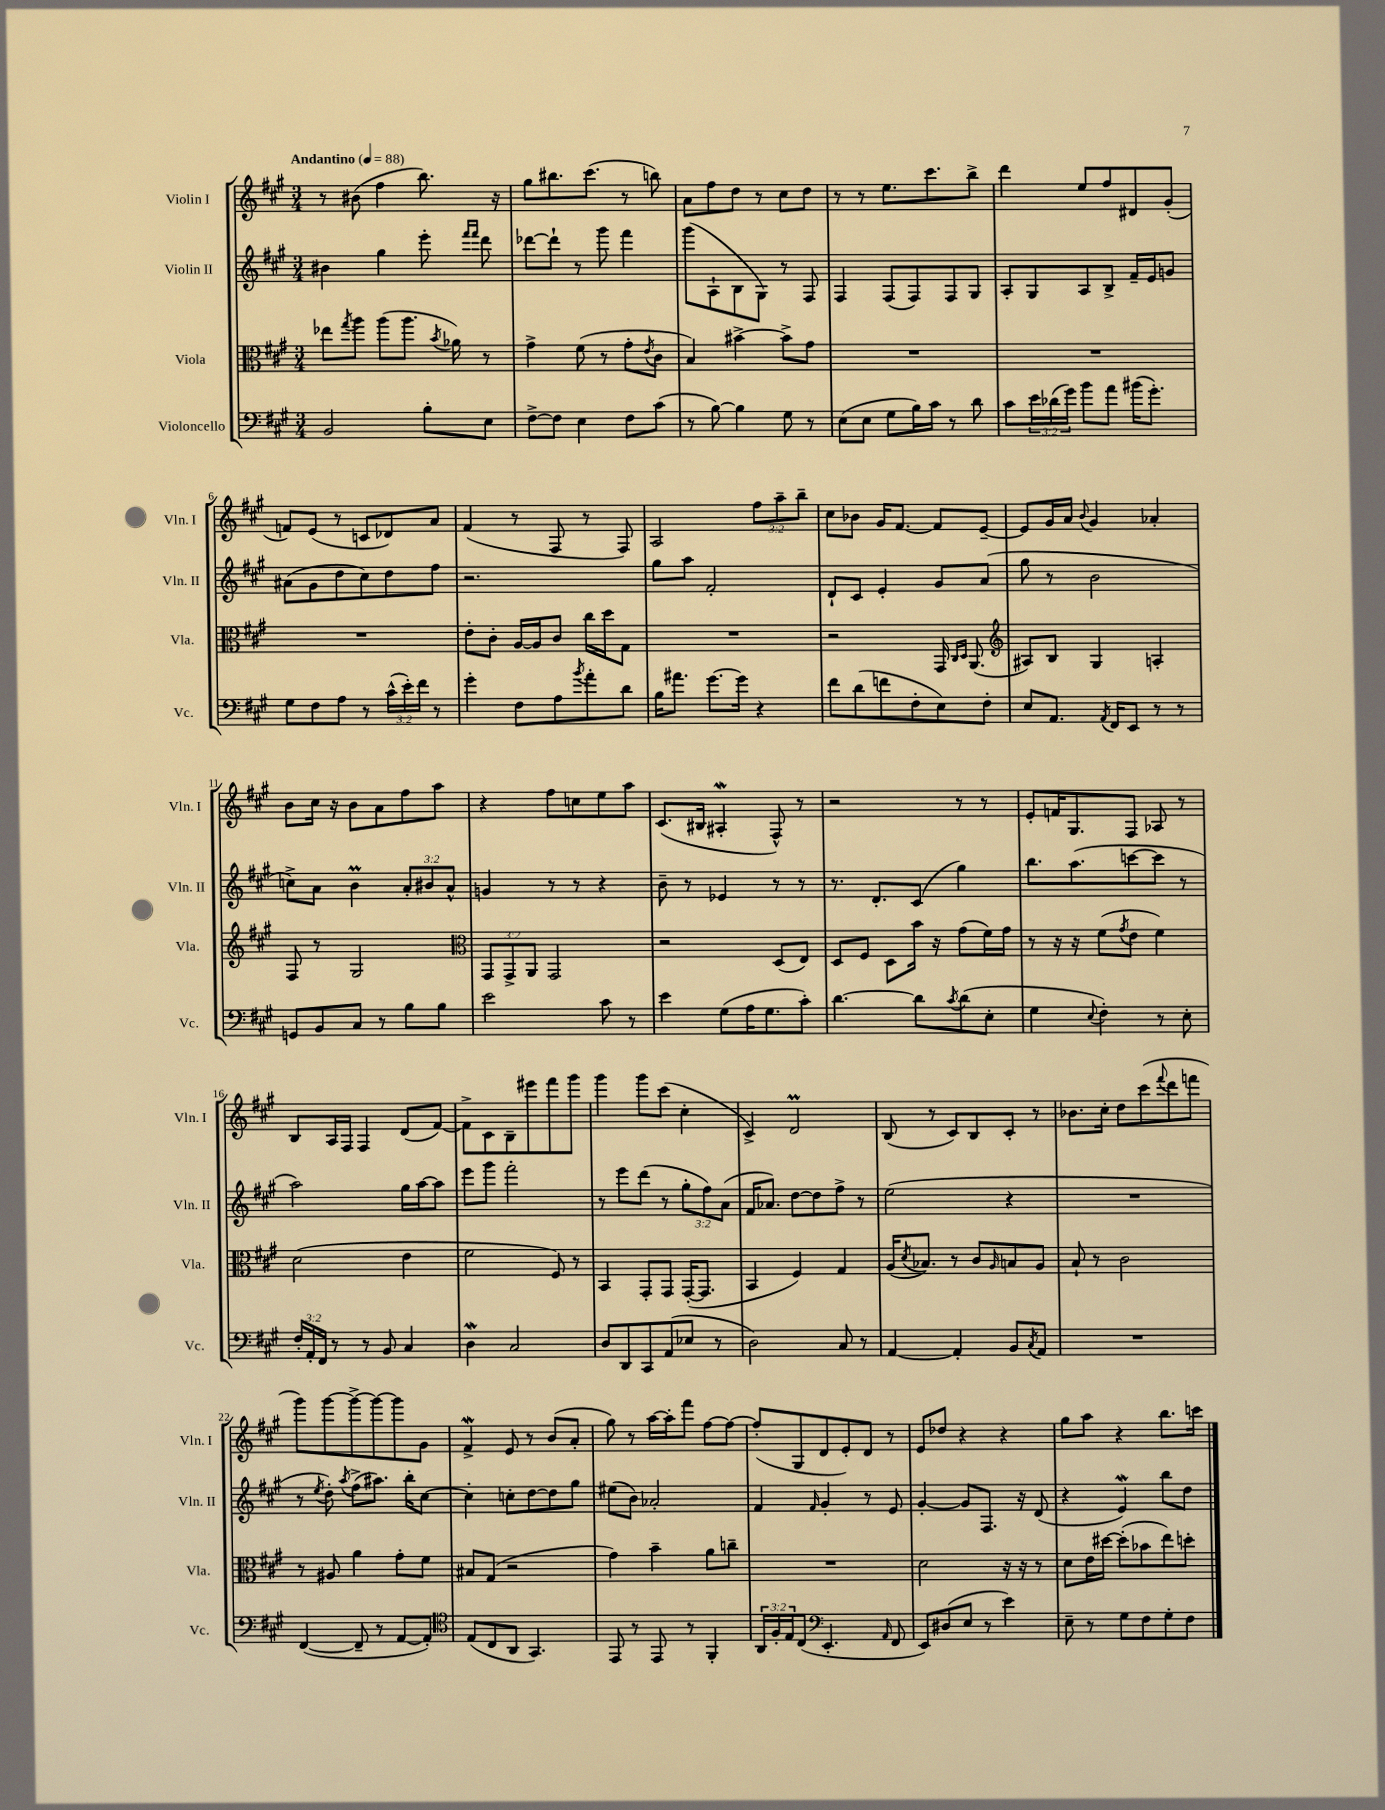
<<
\new StaffGroup <<
\new Staff = "s0" \with { instrumentName = "Violin I" shortInstrumentName = "Vln. I" } {
    \clef treble \key a \major \numericTimeSignature \time 3/4 \override Staff.TupletNumber.text = #tuplet-number::calc-fraction-text \tempo "Andantino" 4 = 88
    r8 bis'8( fis''4 b''8.) r16 |
    gis''8 bis''8. cis'''8.( r8 b''8) |
    a'8 fis''8 d''8 r8 cis''8 d''8 |
    r8 r8 e''8. cis'''8. b''8-> |
    d'''4 e''8 fis''8 dis'8 gis'8-.( |
    f'8) e'8( r8 c'8 des'8) a'8 |
    fis'4( r8 fis8 r8 fis8) |
    a2 \tuplet 3/2 { fis''8 a''8-- b''8-- } |
    cis''8 bes'8 gis'16 fis'8.~ fis'8 e'8~-- |
    e'8 gis'16 a'16 \appoggiatura { b'8 } gis'4 aes'4-. |
    b'8 cis''16 r16 b'8 a'8 fis''8 a''8 |
    r4 fis''8 c''8 e''8 a''8 |
    cis'8.( bis16 ais4-.\mordent fis8-^) r8 |
    r2 r8 r8 |
    e'8-. f'16 gis8. fis8 aes8 r8 |
    b8 a16 fis16 fis4 d'8( fis'8~) |
    fis'8-> cis'8 b8-- eis'''8 fis'''8 gis'''8 |
    gis'''4 gis'''8 cis'''8( cis''4-. |
    cis'4->) d'2\prall |
    b8( r8 cis'8) b8 cis'8-. r8 |
    bes'8. cis''16-. d''8 cis'''8( \appoggiatura { fis'''8 } d'''8 f'''8 |
    gis'''8) gis'''8~ gis'''8~-> gis'''8~ gis'''8 gis'8 |
    fis'4->\mordent e'8 r8 b'8( a'8-. |
    gis''8) r8 a''16~ a''16-. fis'''8 fis''8~ fis''8~ |
    fis''8-.( gis8 d'8 e'8-.) d'8 r8 |
    e'8 des''8 r4 r4 |
    gis''8 a''8 r4 b''8. c'''16 \bar "|." |
}
\new Staff = "s1" \with { instrumentName = "Violin II" shortInstrumentName = "Vln. II" } {
    \clef treble \key a \major \numericTimeSignature \time 3/4 \override Staff.TupletNumber.text = #tuplet-number::calc-fraction-text
    bis'4 gis''4 e'''8-. \grace { fis'''16 fis'''16 } d'''8 |
    des'''8~ des'''8-! r8 gis'''8 fis'''4 |
    gis'''8( a8-! b8 gis8) r8 fis8 |
    fis4 fis8( fis8) fis8 gis8 |
    a8-. gis8 a8 b8-> fis'16-- e'16 g'8 |
    ais'8( gis'8 d''8 cis''8) d''8 fis''8 |
    r2. |
    gis''8 a''8 fis'2-. |
    d'8-! cis'8 e'4-. gis'8 a'8( |
    gis''8 r8 b'2 |
    c''8->) a'8 b'4\prall \tuplet 3/2 { a'8-. bis'8 a'8-^ } |
    g'4 r8 r8 r4 |
    b'8-- r8 ees'4 r8 r8 |
    r8. d'8.-. cis'8( gis''4) |
    b''8. a''8.( c'''8~ c'''8 r8 |
    a''2) gis''16 a''16~ a''8 |
    e'''8 gis'''8 fis'''2-. |
    r8 e'''8 d'''8( r8 \tuplet 3/2 { gis''8-. fis''8) a'8( } |
    fis'16 aes'8.) d''8~ d''8 fis''8-> r8 |
    e''2( r4 |
    R2. |
    r8 \acciaccatura { e''8 } d''8-.) \acciaccatura { a''8 } fis''8->( ais''8.) b''16-. cis''8~ |
    cis''4-. c''8-. d''8~ d''8 gis''8 |
    eis''8( b'8) aes'2-. |
    fis'4 \grace { fis'16 } gis'4-. r8 e'8 |
    gis'4~-. gis'8 fis8. r16 d'8( |
    r4 e'4\mordent) b''8 d''8 \bar "|." |
}
\new Staff = "s2" \with { instrumentName = "Viola" shortInstrumentName = "Vla." } {
    \clef alto \key a \major \numericTimeSignature \time 3/4 \override Staff.TupletNumber.text = #tuplet-number::calc-fraction-text
    ees''8 \acciaccatura { gis''8 } a''8 a''8( a''8. \acciaccatura { b'8 } aes'16) r8 |
    gis'4-> fis'8( r8 gis'8-. \acciaccatura { e'8 } cis'8 |
    b4) bis'4~-> bis'8-> gis'8 |
    R2. |
    R2. |
    R2. |
    e'8-. cis'8-. a16~ a16 cis'8 cis''16 d''16 gis8 |
    R2. |
    r2 gis,16 \grace { cis16 d16 } a,8.( |
    \clef treble ais8) b8 gis4 a4-. |
    fis8 r8 gis2 |
    \clef alto \tuplet 3/2 { gis,8 gis,8-> a,8 } gis,2 |
    r2 d8( e8) |
    d8 fis8 d8 b'16 r16 gis'8( fis'16) gis'16 |
    r8 r16 r16 fis'8( \acciaccatura { gis'8 } e'8 fis'4) |
    d'2( e'4 |
    fis'2 fis8) r8 |
    b,4 gis,8-. gis,8 gis,16~-.( gis,8. |
    b,4 fis4) gis4 |
    a16( \acciaccatura { d'8 } bes8.) r8 cis'8 \grace { a16 } b8 a8 |
    b8-! r8 cis'2 |
    r8 ais8 a'4 gis'8-. fis'8 |
    bis8 gis8( r2 |
    gis'4) b'4-- a'8 c''8-- |
    R2. |
    d'2 r16 r16 r8 |
    d'8 e'16 dis''16~ dis''8-.( bes'8 e''8) d''8-. \bar "|." |
}
\new Staff = "s3" \with { instrumentName = "Violoncello" shortInstrumentName = "Vc." } {
    \clef bass \key a \major \numericTimeSignature \time 3/4 \override Staff.TupletNumber.text = #tuplet-number::calc-fraction-text
    b,2 b8-. e8 |
    fis8~-> fis8 e4 fis8 cis'8( |
    r8 b8~) b4 gis8 r8 |
    e8( e8 gis8 b16) cis'16 r8 d'8 |
    cis'8 \tuplet 3/2 { e'16 des'16( gis'16) } b'8 a'8 bis'16( gis'8.-.) |
    gis8 fis8 a8 r8 \tuplet 3/2 { cis'16-^( e'16-.) fis'16 } r8 |
    gis'4-. fis8 a8 \acciaccatura { b'8 } a'8-. d'8 |
    b16 ais'8. gis'8.~ gis'16 r4 |
    fis'8 d'8( f'8 fis8-. e8) fis8-. |
    e8 a,8. \acciaccatura { a,8 } fis,16 e,8 r8 r8 |
    g,8 b,8 cis8 r8 b8 b8 |
    e'2 cis'8 r8 |
    e'4 gis8( a16 gis8. cis'8-.) |
    d'4.~ d'8 \acciaccatura { cis'8 } d'8( e8-. |
    gis4 \appoggiatura { e8 } fis4-.) r8 e8-. |
    \tuplet 3/2 { fis16-. a,16-. fis,16 } r8 r8 b,8 cis4 |
    d4\mordent cis2 |
    d8 d,8 cis,8 a,8( ees8 r8 |
    d2) cis8 r8 |
    a,4~ a,4-. b,8 \acciaccatura { cis8 } a,8 |
    R2. |
    fis,4~( fis,8-- r8 a,8~ a,8-.) |
    \clef tenor e8( cis8 a,8 gis,4.) |
    e,8 r8 e,8 r8 fis,4-. |
    \tuplet 3/2 { a,16 fis16-. e16 } cis8( \clef bass e,4.-. \grace { a,16 } fis,8 |
    e,8) dis8( e8 r8 e'4) |
    e8-- r8 gis8 fis8 gis8-. fis8 \bar "|." |
}
>>
>>
